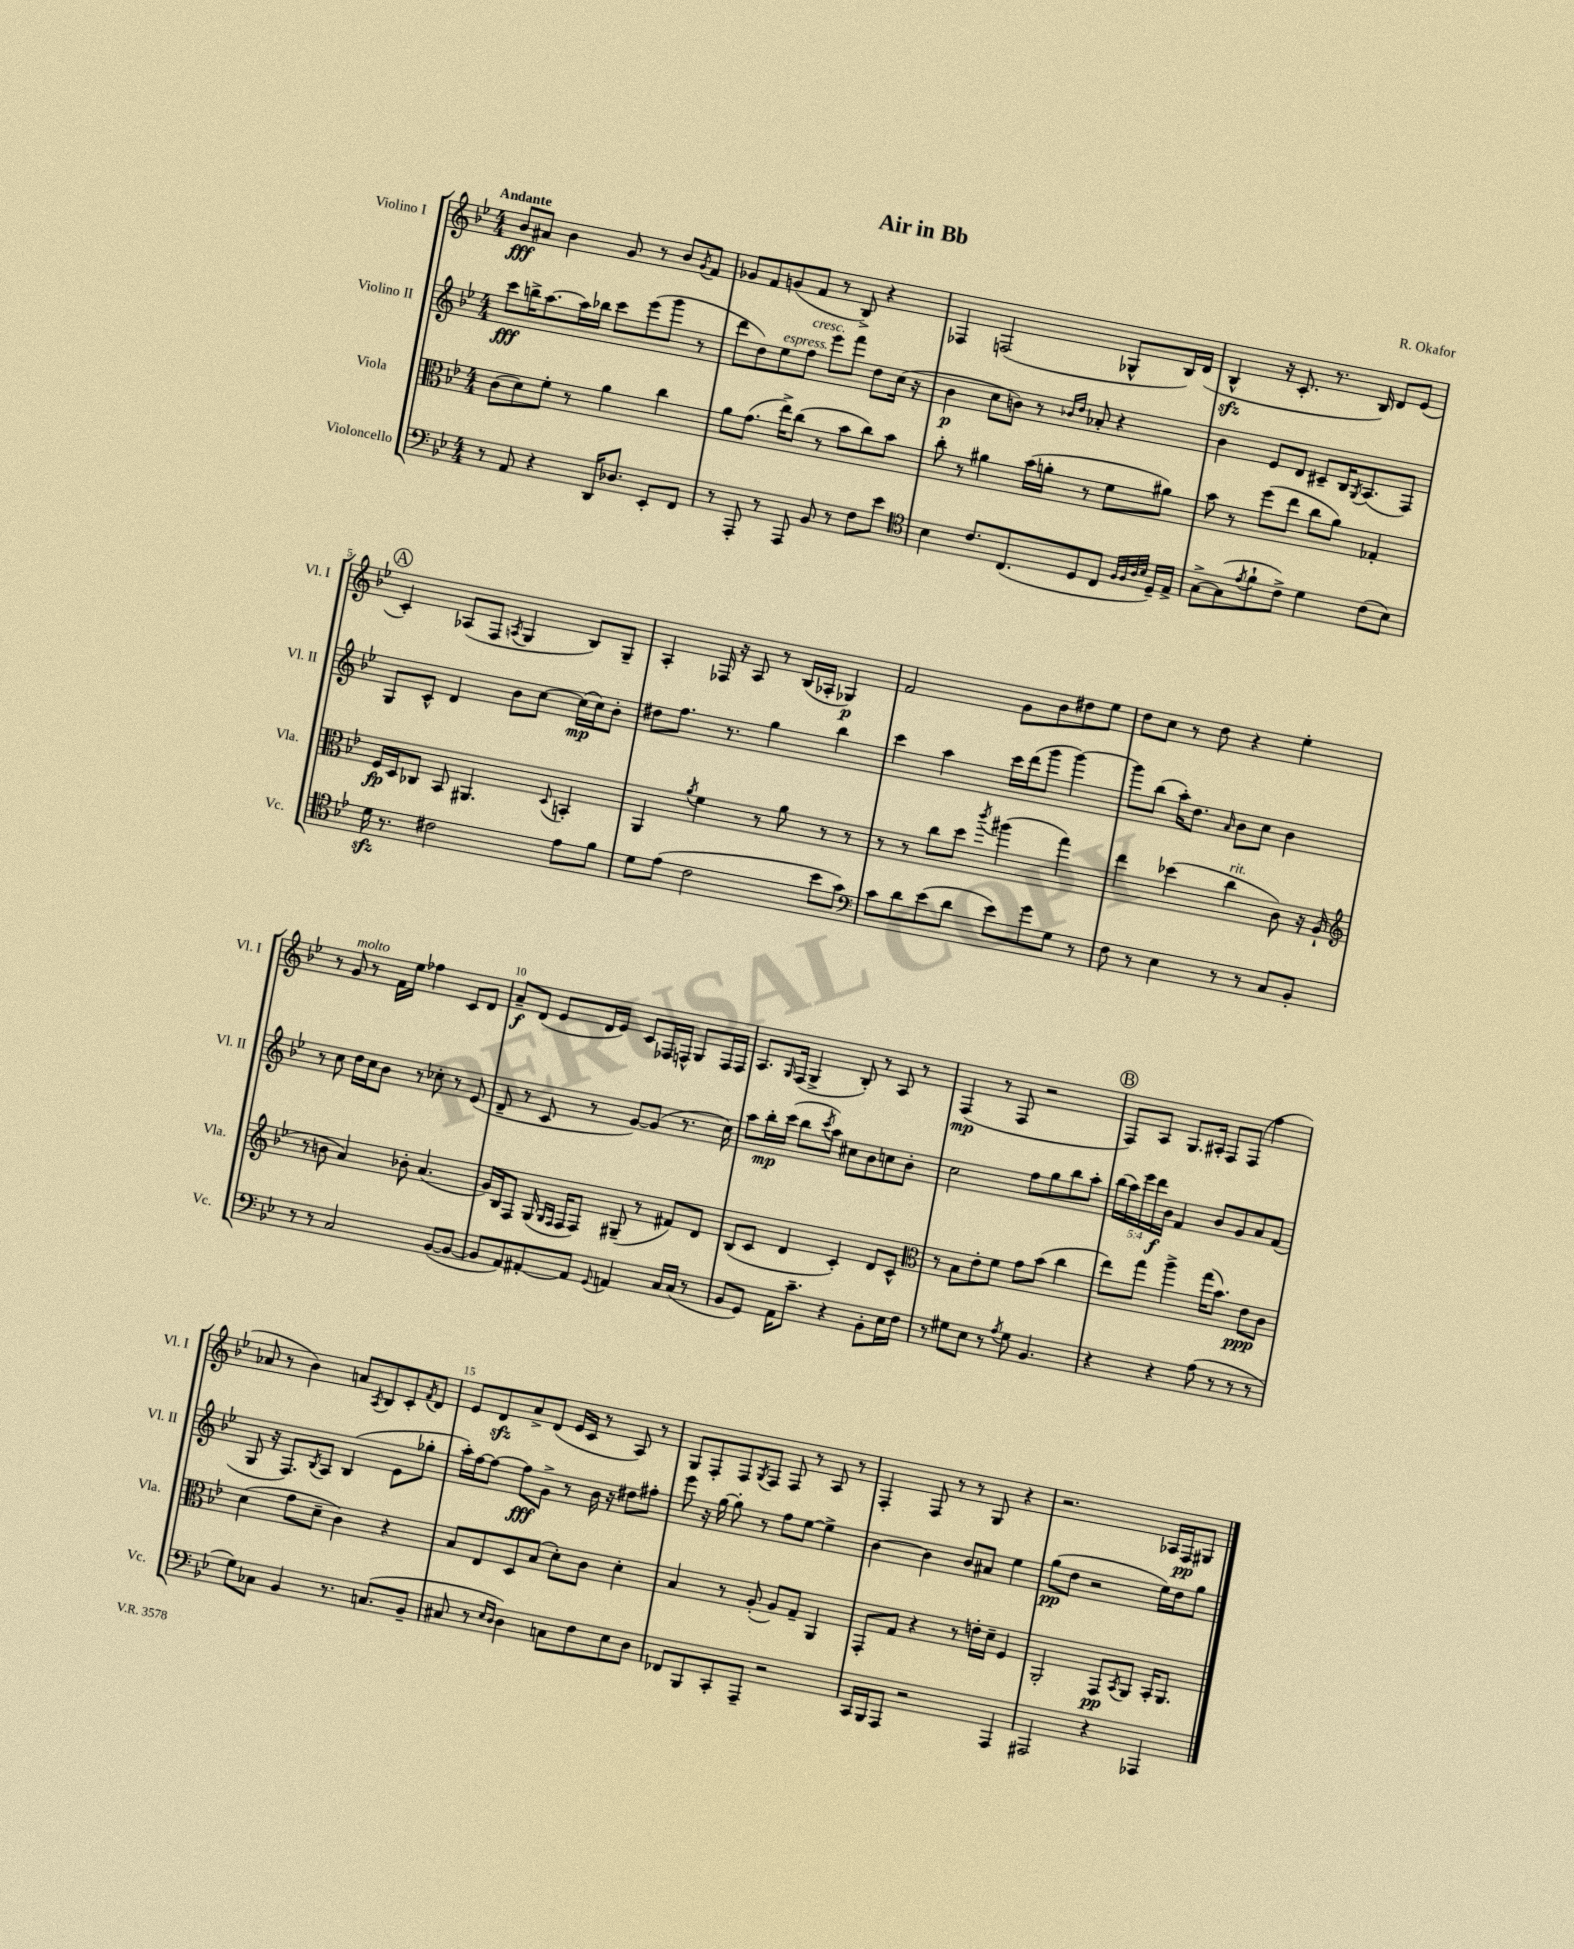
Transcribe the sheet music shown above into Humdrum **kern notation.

**kern	**kern	**dynam	**kern	**dynam	**kern	**dynam
*part4	*part3	*part3	*part2	*part2	*part1	*part1
*staff4	*staff3	*staff3	*staff2	*staff2	*staff1	*staff1
*I"Violoncello	*I"Viola	*	*I"Violino II	*	*I"Violino I	*
*I'Vc.	*I'Vla.	*	*I'Vl. II	*	*I'Vl. I	*
*clefF4	*clefC3	*	*clefG2	*	*clefG2	*
*k[b-e-]	*k[b-e-]	*	*k[b-e-]	*	*k[b-e-]	*
*M4/4	*M4/4	*	*M4/4	*	*M4/4	*
=1	=1	=1	=1	=1	=1	=1
!	!	!	!	!	!LO:TX:a:B:t=Andante	!
8r	(8c\L	.	8ccc\L	fff	8b-/L	fff
8AA/	8d\)	.	16bbn^\K	.	8a#X/J	.
.	.	.	[8.aa\	.	.	.
4r	8f'\J	.	.	.	4b-\	.
.	8r	.	16aa\L]	.	.	.
.	.	.	16bb-X\JJ	.	.	.
16DD/KL	4a\	.	8ccc\L	.	8g/	.
8.D-X/J	.	.	.	.	.	.
.	.	.	(8eee-\	.	8r	.
8EE-'/L	4cc\	.	8ggg\J	.	8b-/L	.
.	.	.	.	.	8qg/	.
8FF/J	.	.	8r	.	8f/J	.
=2	=2	=2	=2	=2	=2	=2
8r	8a\L	.	8ddd\L	.	8g-X/L	.
8AAA'/	(8.g\J	.	8dd\)	.	8f/	.
!	!	!	!LO:TX:a:i:t=espress.	!	!	!
8r	.	.	8ee-\	.	(8gn/	.
.	16ee-^\KL)	.	.	.	.	.
!	!	!	!LO:TX:a:i:t=cresc.	!	!	!
8AAA/	(8cc\J	.	8ff\J	.	8f/J	.
8BB-/	8r	.	8eee-\L	.	8r	.
8r	8b-\L	.	8fff\J	.	8B-^/)	.
8F\L	8cc\)	.	8dd\L	.	4r	.
8e-\J	8b-\J	.	(16cc\Jk	.	.	.
.	.	.	16r	.	.	.
=3	=3	=3	=3	=3	=3	=3
*clefC4	*	*	*	*	*	*
4B-\	8cc'\	.	4b-\	p	4F-X/	.
.	8r	.	.	.	.	.
8.c/L	4a#X\	.	8cc\L	.	(2Fn/	.
.	.	.	8bn\J)	.	.	.
(8.C/	.	.	.	.	.	.
.	(16b-\LL	.	8r	.	.	.
.	16an'\JJ	.	.	.	.	.
.	.	.	16qqb-X/LL	.	.	.
.	.	.	16qqdd/JJ	.	.	.
8D/	8r	.	8a-X'/	.	.	.
8C/J	8f\L	.	4r	.	8G-X^^/L	.
32qqF/LLL	.	.	.	.	.	.
32qqF/	.	.	.	.	.	.
32qqA/	.	.	.	.	.	.
32qqB-/JJJ	.	.	.	.	.	.
16D~/LL)	8a#X\J)	.	.	.	16B-/L)	.
16E-^/JJ	.	.	.	.	(16d/JJ	.
=4	=4	=4	=4	=4	=4	=4
[8G^\L	8b-\	.	4b-\	.	4B-zz^^/	.
(8G\]	8r	.	.	.	.	.
8qe-/	.	.	.	.	.	.
8f`\	(8ff\L	.	8e-/L	.	16r	.
.	.	.	.	.	8.c'/	.
8c^\J)	8ee-\J	.	8d/J	.	.	.
4d\	8cc\L	.	8c#X~/L	.	8.r	.
.	8a\J)	.	16B-/K	.	.	.
.	.	.	8qG/	.	.	.
.	.	.	(8.A/	.	16B-/)	.
(8c\L	4G-X'/	.	.	.	8d/L	.
8B-\J)	.	.	8F/J)	.	(8e-/J	.
!!LO:LB:g=z
!!LO:REH:place=s1:t=A
=5	=5	=5	=5	=5	=5	=5
16dzz\	16F/LL	fp	8G/L	.	4c'/)	.
8.r	16D/J	.	.	.	.	.
.	8C-X/J	.	8c^^/J	.	.	.
2c#X\	8BB-/	.	4d/	.	(8A-X/L	.
.	4.AA#X/	.	.	.	8F/J	.
.	.	.	.	.	8qAn/	.
.	.	.	8b-\L	.	4G/	.
.	.	.	[8cc\J	.	.	.
.	8qqD/	.	.	.	.	.
8e-\L	4BBn'/	.	(16cc\LL]	mp	8B-/L)	.
.	.	.	16cc\J)	.	.	.
8f\J	.	.	8b-'\J	.	8G~/J	.
=6	=6	=6	=6	=6	=6	=6
8d\L	4AA/	.	8dd#X\L	.	4A'/	.
(8e-\J	.	.	8.ff\J	.	.	.
.	8qa/	.	.	.	.	.
2c\	4f\	.	.	.	16F-X/	.
.	.	.	8.r	.	16r	.
.	.	.	.	.	8A/	.
.	8r	.	4gg\	.	8r	.
.	8a\	.	.	.	(16B-/LL	.
.	.	.	.	.	16A-X'/JJ	.
8b-\L	8r	.	4bb-\	.	4G-X/)	p
8g\J)	8r	.	.	.	.	.
=7	=7	=7	=7	=7	=7	=7
*clefF4	*	*	*	*	*	*
8c\L	8r	.	4ccc\	.	2f/	.
8d\	8r	.	.	.	.	.
(8e-\	8cc\L	.	4aa\	.	.	.
8d\J	8dd\J	.	.	.	.	.
.	8qccc/	.	.	.	.	.
8e-\L)	(4aa#X\	.	16ccc\LL	.	8g\L	.
.	.	.	(16ddd\J	.	.	.
8g\	.	.	8ggg\J	.	8b-\	.
8G\J	4gg\)	.	[4ggg\)	.	8dd#X\	.
8r	.	.	.	.	8ee-\J	.
=8	=8	=8	=8	=8	=8	=8
8F\	4ee-\	.	8ggg\L]	.	8dd\L	.
8r	.	.	(8bb-\J	.	8cc\J	.
4E-\	(4dd-X\	.	16aa'\KL)	.	8r	.
.	.	.	8.dd\J	.	.	.
.	.	.	.	.	8dd\	.
.	.	.	16qqa/	.	.	.
!	!LO:TX:a:i:t=rit.	!	!	!	!	!
8r	4cc\	.	8b-\L	.	4r	.
8r	.	.	8cc\J	.	.	.
8C/L	8c\)	.	4b-\	.	4ee-'\	.
8BB-'/J	16r	.	.	.	.	.
.	(16A`/	.	.	.	.	.
!!LO:LB:g=z
=9	=9	=9	=9	=9	=9	=9
*	*clefG2	*	*	*	*	*
8r	8r	.	8r	.	8r	.
!	!	!	!	!	!LO:TX:a:i:t=molto	!
8r	8bn\	.	8cc\	.	8g/	.
2C/	4a/)	.	16dd\LL	.	8r	.
.	.	.	16cc\J	.	.	.
.	.	.	8b-\J	.	16f\LL	.
.	.	.	.	.	16ee-\JJ	.
.	8b-X'\	.	8r	.	4ff-X\	.
.	(4.a/	.	8cc-X'\	.	.	.
([8BB-/L	.	.	8r	.	8c/L	.
8BB-/J_	.	.	(8e-/	.	8d/J	.
=10	=10	=10	=10	=10	=10	=10
8BB-/L]	16g/LL)	.	8d~/	.	8a~/L	f
.	16B-/J	.	.	.	.	.
8AA/)	8F/J	.	8r	.	(8d/J	.
[8AA#X'/	(16G/	.	8c/	.	8e-/L	.
.	16qqG/LL	.	.	.	.	.
.	16qqF/JJ	.	.	.	.	.
.	16F/KL	.	.	.	.	.
8AA#/J]	8F/J)	.	8r	.	16d/L	.
.	.	.	.	.	16e-/JJ)	.
8qqGG/	.	.	.	.	.	.
4AAn/	(8G#X~/	.	[8g/L)	.	8c/L	.
.	8r	.	(8g/J]	.	16F-X/L	.
.	.	.	.	.	16Fn^^/JJ	.
16C/LL	8f#X/L)	.	8.r	.	8G/L	.
(16C/JJ	.	.	.	.	.	.
8r	8d/J	.	.	.	16F/L	.
.	.	.	16cc\)	.	16F/JJ	.
=11	=11	=11	=11	=11	=11	=11
8BB-/L	(8B-/L	.	8aa\L	.	8.A/L	.
8GG/J)	8c/J	.	16bb-'\L	mp	.	.
.	.	.	.	.	16qqG/	.
.	.	.	(16ccc\JJ	.	(16F/Jk	.
16AA\KL	4d/	.	8bb-\L	.	4G^/	.
8.c~\J	.	.	.	.	.	.
.	.	.	8qccc/	.	.	.
.	.	.	8aa\J)	.	.	.
4r	4c'/)	.	8cc#X\L	.	8B-'/)	.
.	.	.	8b-\	.	8r	.
8BB-'\L	8d/L	.	8ccn\	.	8A/	.
16E-\L	8c^^/J	.	8b-'\J	.	8r	.
16F\JJ	.	.	.	.	.	.
=12	=12	=12	=12	=12	=12	=12
*	*clefC3	*	*	*	*	*
8r	8r	.	2cc\	.	(4F/	mp
8G#X\L	8B-\L	.	.	.	.	.
8E-\J	8e-'\	.	.	.	8r	.
8r	8f\J	.	.	.	8F/	.
8qA/	.	.	.	.	.	.
8G#\	8g\L	.	8ff\L	.	2r	.
4.BB-/	(8b-\J	.	8gg\	.	.	.
.	4cc\	.	8bb-\	.	.	.
.	.	.	8aa'\J	.	.	.
!!LO:REH:place=s1:t=B
=13	=13	=13	=13	=13	=13	=13
4r	8ee-\L)	.	(20bb-\LL	.	8F/L)	.
.	.	.	20aa\)	.	.	.
.	.	.	20eee-\	.	.	.
.	8gg\J	.	.	.	8A/J	.
.	.	.	20ddd\	f	.	.
.	.	.	20b-\JJ	.	.	.
4r	4aa^\	.	4f/	.	8.G/L	.
.	.	.	.	.	16A#X'/Jk	.
(8A\	(16gg\KL	.	8b-/L	.	8F/L	.
.	8.b-\J)	.	.	.	.	.
8r	.	.	8g/	.	(8F/J	.
8r	8e-\L	ppp	8a/	.	4ff\	.
8r	8c\J	.	(8f/J	.	.	.
!!LO:LB:g=z
=14	=14	=14	=14	=14	=14	=14
8G\L)	(4d\	.	8G/	.	8a-X/	.
8C-X\J	.	.	16r	.	8r	.
.	.	.	8.F/L)	.	.	.
4BB-/	8g\L	.	.	.	4b-\)	.
.	.	.	8qB-/	.	.	.
.	8d~\J	.	8A/J	.	.	.
8.r	4c\)	.	(4B-/	.	8an/L	.
.	.	.	.	.	8qA/	.
.	.	.	.	.	8B-/	.
(8.Cn/L	.	.	.	.	.	.
.	4r	.	8e-\L	.	8c'/	.
.	.	.	.	.	8qf/	.
8BB-~/J	.	.	8gg-X'\J	.	8d/J	.
=15	=15	=15	=15	=15	=15	=15
8C#X/	8B-/L	.	16aa'\LL)	.	8e-/L	.
.	.	.	[16ff\J	.	.	.
8r	8E-/	.	8ff\J_	.	8dzz/	.
16qqE-/LL	.	.	.	.	.	.
16qqD/JJ	.	.	.	.	.	.
4D\)	8D/	.	8ff\L]	fff	8a^/	.
.	(8B-/J	.	8g^\J	.	(8d/J	.
8Cn\L	8d'\L)	.	8r	.	16e-/LL	.
.	.	.	.	.	16c/JJ	.
8F\	8c\J	.	16b-\	.	8r	.
.	.	.	16r	.	.	.
8E-\	4d'\	.	8dd#X\L	.	8A/)	.
8D\J	.	.	8ff#X'\J	.	8r	.
=16	=16	=16	=16	=16	=16	=16
8FF-X/L	4B-/	.	8eee-\	.	8G/L	.
8BBB-/	.	.	16r	.	8F'/	.
.	.	.	[16gg\	.	.	.
8CC'/	8r	.	8gg'\]	.	8F/	.
.	.	.	.	.	8qG/	.
8AAA~/J	(8A'/	.	8r	.	8F/J	.
2r	8A/L)	.	8ff\L	.	8F/	.
.	8G~/J	.	[8ee-\J	.	8r	.
.	4AA/	.	4ee-^\]	.	8A/	.
.	.	.	.	.	8r	.
=17	=17	=17	=17	=17	=17	=17
16CC/LL	8GG'/L	.	[4b-\	.	4F'/	.
16BBB-/J	.	.	.	.	.	.
8AAA/J	8G/J	.	.	.	.	.
2r	4r	.	4b-\]	.	8F/	.
.	.	.	.	.	8r	.
.	8r	.	8b-/L	.	8r	.
.	16en'\LL	.	8a#X/J	.	8G/	.
.	16d~\JJ	.	.	.	.	.
4AAA/	4F/	.	4ee-\	.	4r	.
=18	=18	=18	=18	=18	=18	=18
2AAA#X/	2AA'/	.	(8gg\L	pp	2.r	.
.	.	.	8dd\J	.	.	.
.	.	.	2r	.	.	.
4r	8GG/L	pp	.	.	.	.
.	8qBB-/	.	.	.	.	.
.	8AA/J	.	.	.	.	.
4AAA-X/	16BB-'/KL	.	16ee-\LL)	.	16A-X/LL	.
.	8.AA/J	.	16dd\J	.	16F/J	pp
.	.	.	8gg\J	.	8G#X/J	.
==	==	==	==	==	==	==
*-	*-	*-	*-	*-	*-	*-
